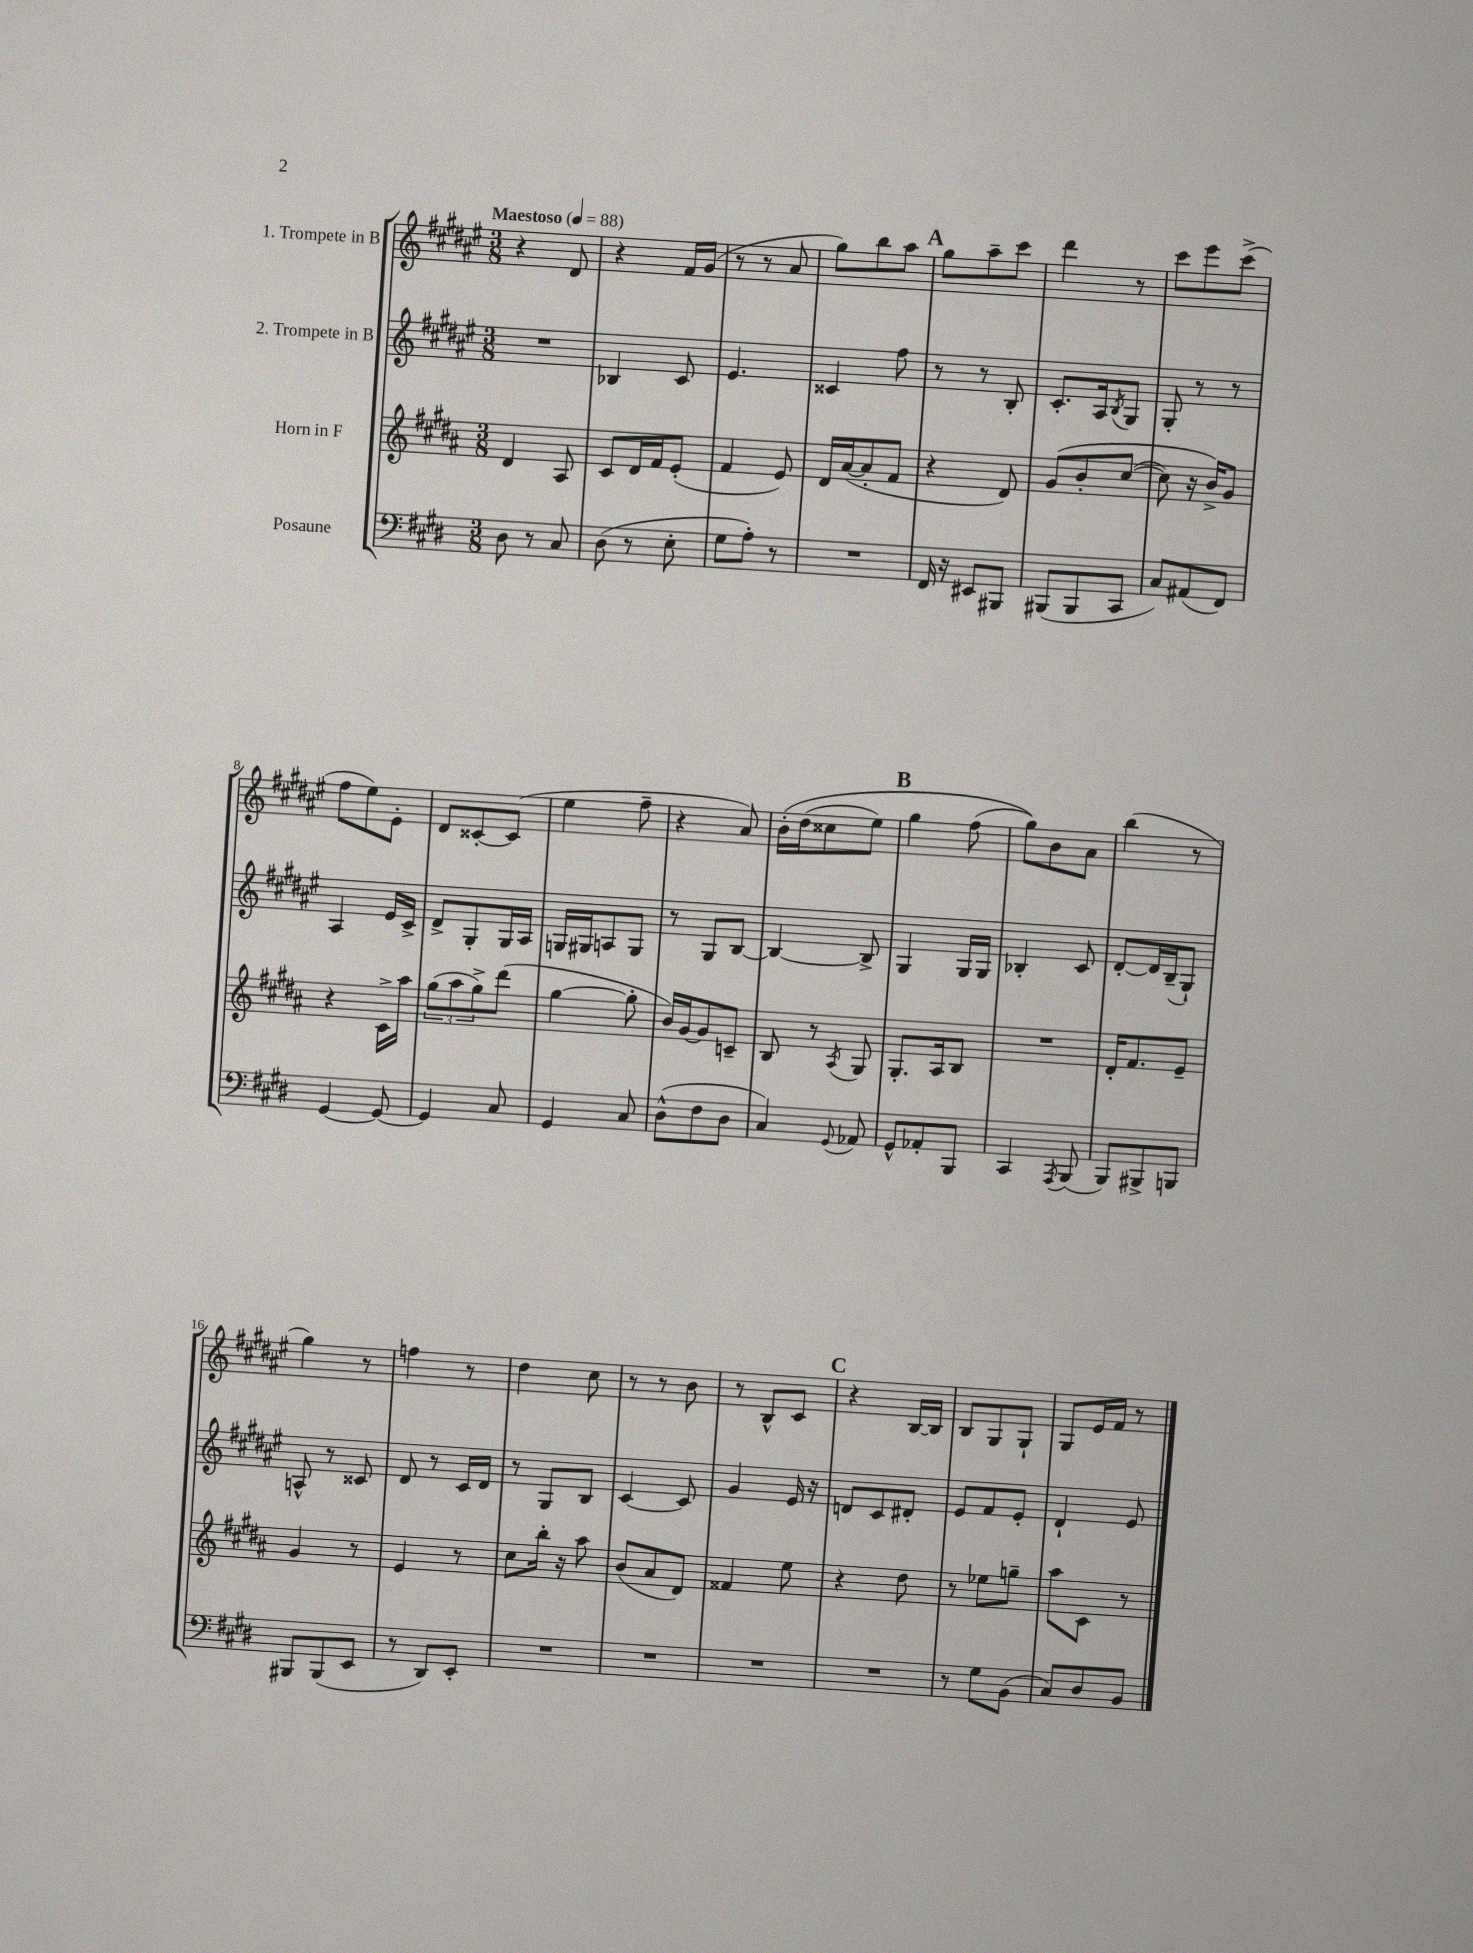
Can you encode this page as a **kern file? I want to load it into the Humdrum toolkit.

**kern	**kern	**kern	**kern
*staff4	*staff3	*staff2	*staff1
*clefF4	*clefG2	*clefG2	*clefG2
*k[f#c#g#d#]	*k[f#c#g#d#a#]	*k[f#c#g#d#a#e#]	*k[f#c#g#d#a#e#]
*M3/8	*M3/8	*M3/8	*M3/8
*MM88	*MM88	*MM88	*MM88
8D#	4d#	4.r	4r
8r	.	.	.
8C#	8A#	.	8d#
=	=	=	=
(8D#	8c#	4B-	4r
8r	16d#	.	.
.	16f#	.	.
8E'	(8e'	8c#	16f#
.	.	.	(16g#
=	=	=	=
8G#	4f#	4.e#	8r
8A')	.	.	8r
8r	8e)	.	8a#
=	=	=	=
4.r	16d#	4c##	8gg#)
.	([16a#	.	.
.	8a#']	.	8bb
.	8f#	8ff#	8aa#
=	=	=	=
16FF#	4r	8r	8gg#
16r	.	.	.
8EE#	.	8r	8aa#~
8BBB#	8d#)	8B'	8ccc#
=	=	=	=
(8BBB#	&(8g#	8.c#'	4ddd#
8BBB#	8b'	.	.
.	.	16A#	.
.	.	8qB	.
8CC#	([8cc#	8G#	8r
=	=	=	=
8C#)	8cc#])	8G#'	8ccc#
(8AA#	16r	8r	8eee#
.	16b^&)	.	.
8FF#)	8g#	8r	(8ccc#^
=	=	=	=
[4GG#	4r	4A#	8ff#
.	.	.	8ee#)
8GG#_	16c#^	16e#	8e#'
.	16aa#	16c#^	.
=	=	=	=
4GG#]	(12gg#	8d#^	8d#
.	12aa#	.	.
.	.	8G#'	[8c##'
.	12gg#^)	.	.
8C#	(8ddd#	16G#	(8c##]
.	.	16A#	.
=	=	=	=
4GG#	[4gg#	16G	4ee#
.	.	16G#	.
.	.	8A	.
8C#	8gg#']	8G#	8ff#~
=	=	=	=
(8D#^^	16b)	8r	4r
.	[16g#	.	.
8F#	8g#]	8G#	.
8D#	8c~	[8B	8a#)
=	=	=	=
4C#)	8B	4B_	&(16b'
.	.	.	(16dd#
.	8r	.	8cc##
8qqGG#	8qA#	.	.
8AA-	8G#	8B^]	8ee#)
=	=	=	=
8GG#^^	8.G#'	4G#	4gg#
8AA-'	.	.	.
.	16A#	.	.
8BBB	8B	16G#	(8ff#
.	.	16G#	.
=	=	=	=
4CC#	4.r	4B-'	8gg#)&)
.	.	.	8b
8qAAA	.	.	.
(8BBB	.	8c#	8a#
=	=	=	=
8BBB)	16d#'	[8d#'	(4bb
.	8.f#	.	.
8BBB#^	.	16d#]	.
.	.	(16B~	.
8BBB	8e~	8G#`)	8r
=	=	=	=
8BBB#	4g#	8A^^	4gg#)
(8BBB#	.	8r	.
8EE	8r	8c##	8r
=	=	=	=
8r	4e	8d#	4ff
8DD#)	.	8r	.
8EE'	8r	16c#	8r
.	.	16d#	.
=	=	=	=
4.r	8cc#	8r	4dd#
.	16bb'	8G#	.
.	16r	.	.
.	8aa#	8B	8cc#
=	=	=	=
4.r	(8b	[4c#	8r
.	8a#	.	8r
.	8d#)	8c#]	8b
=	=	=	=
4.r	4f##	4g#	8r
.	.	.	8B^^
.	8ee	16e#	8c#
.	.	16r	.
=	=	=	=
4.r	4r	8d	4r
.	.	8c#	.
.	8dd#	8d#'	[16B
.	.	.	16B]
=	=	=	=
8r	8r	8e#	8B
8G#	8ee-	8f#	8G#
(8BB	8gg~	8e#'	8G#`
=	=	=	=
8C#)	8aa#	4d#`	8G#
8D#	8c#	.	16e#
.	.	.	16f#
8BB	8r	8e#	8r
==	==	==	==
*-	*-	*-	*-
